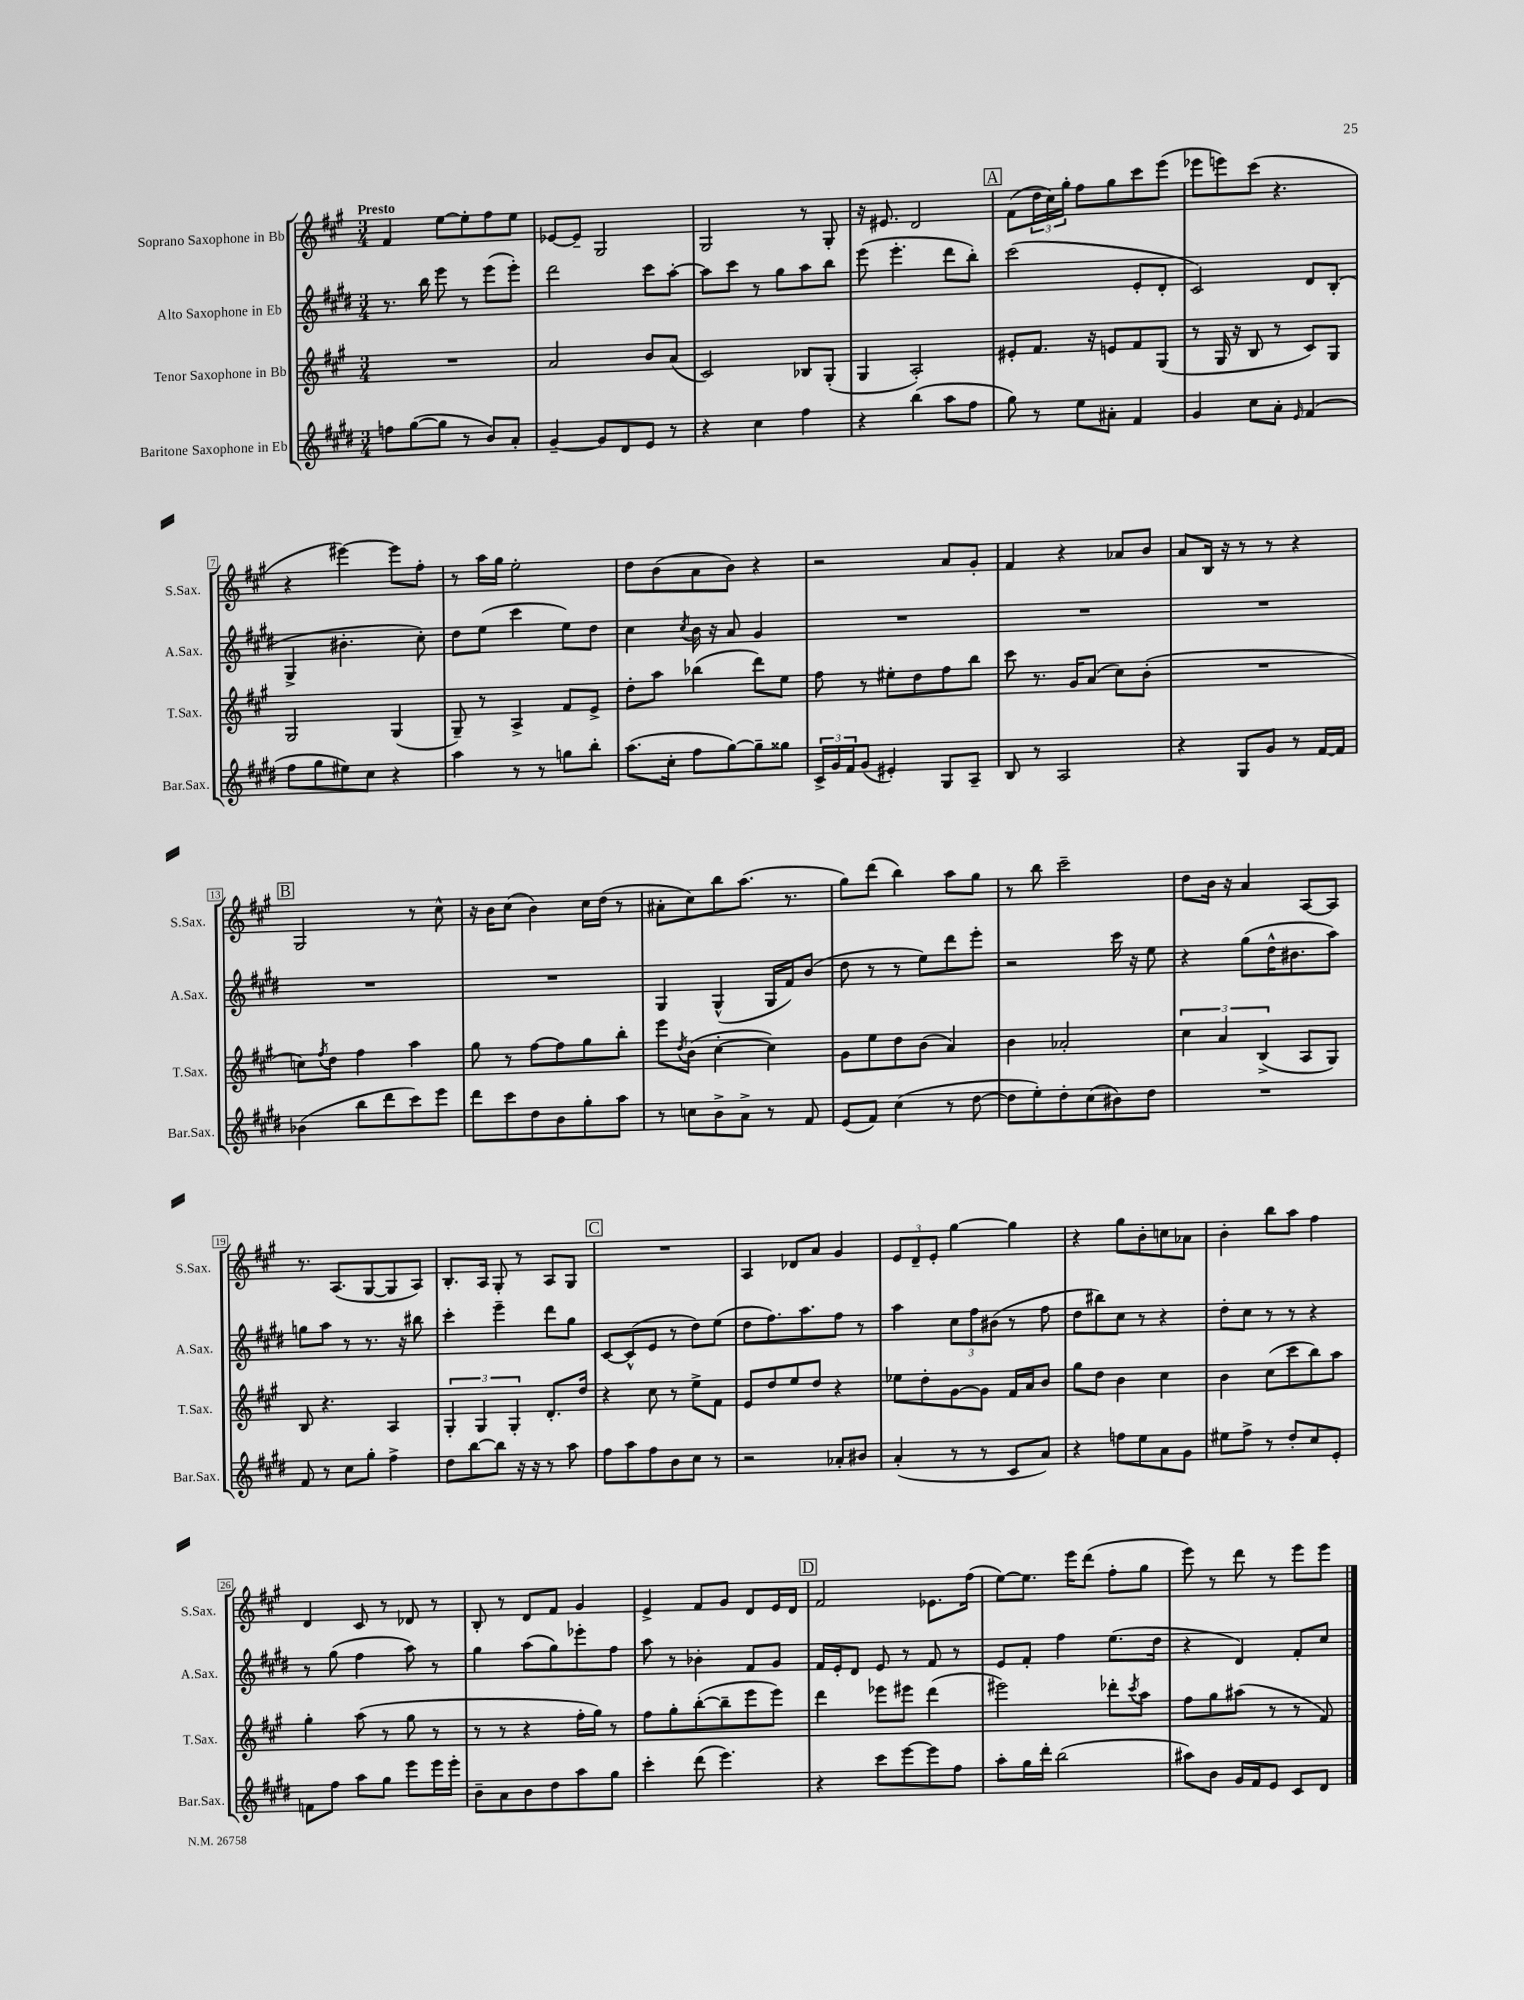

**kern	**kern	**kern	**kern
*staff4	*staff3	*staff2	*staff1
*clefG2	*clefG2	*clefG2	*clefG2
*k[f#c#g#d#]	*k[f#c#g#]	*k[f#c#g#d#]	*k[f#c#g#]
*M3/4	*M3/4	*M3/4	*M3/4
8ff\L	2.r	8.r	4f#/
([8gg#\	.	.	.
.	.	16bb\	.
8gg#\]J	.	8eee\	[8ee\L
8r	.	8r	8ee'\]
8b/L)	.	(8eee\L	8ff#\
8a'/J	.	8eee'\J)	8ee\J
=	=	=	=
[4g#~/	2a/	2ddd#\	[8e-/L
.	.	.	8e-~/]J
8g#/]L	.	.	2G#/
8d#/	.	.	.
8e/J	8b/L	8ccc#\L	.
8r	(8a/J	[8aa'\J	.
=	=	=	=
4r	2c#/)	8aa\]L	2G#/
.	.	8ccc#\J	.
4cc#\	.	8r	.
.	.	8gg#\L	.
4ff#\	8B-/L	8aa\	8r
.	(8G#'/J	8bb\J	8G#'/
=	=	=	=
4r	4G#/	(8eee\	16r
.	.	.	8.e#/
.	.	4.eee'\	.
(4bb\	2A'/)	.	2d/
8aa\L	.	8ddd#\L	.
8ff#\J	.	8bb'\J)	.
=	=	=	=
8gg#\)	8e#'/L	(2ccc#\	(8f#\L
8r	8.f#/J	.	24dd\L
.	.	.	24cc#\)
.	.	.	24gg#'\JJ
8ee\L	.	.	8ff#\L
.	16r	.	.
8a#'\J	8e/L	.	8gg#\
4f#/	8f#/	8e'/L	8ccc#\
.	(8G#/J	8d#'/J	(8eee\J
=	=	=	=
4g#/	8r	2c#/)	8eee-\L
.	16G#/	.	8eee\)
.	16r	.	.
8cc#\L	8B/	.	(8ccc#\J
8a'\J	8r	.	4.r
16qqe/	.	.	.
(4f#/	8c#/L)	8d#/L	.
.	8G#/J	(8B'/J	.
=	=	=	=
8ff#\L	2G#/	4G#^/	4r
8gg#\	.	.	.
8ee#\)	.	4.b#'\	[4eee#\)
8cc#\J	.	.	.
4r	(4G#/	.	8eee#\]L
.	.	8cc#'\)	8ff#'\J
=	=	=	=
4aa\	8G#~/)	8dd#\L	8r
.	8r	(8ee\J	16aa\LL
.	.	.	16gg#\JJ
8r	4A^/	4ccc#\	2ee'\
8r	.	.	.
8gg\L	8f#/L	8ee\L)	.
8bb'\J	8e^/J	8dd#\J	.
=	=	=	=
(8.aa\L	8dd'\L	4cc#\	8dd\L
.	8aa\J	.	(8b\
16cc#'\Jk	.	.	.
.	.	8qcc#/	.
8ff#\L	(4bb-\	16b\	8a\
.	.	16r	.
[8gg#\)	.	8a/	8b\J)
8gg#~\]	8ddd\L)	4g#/	4r
8gg##\J	8ee\J	.	.
=	=	=	=
24c#^/LL	8ff#\	2.r	2r
24g#/	.	.	.
24f#/J	.	.	.
(8g#/J	8r	.	.
4e#'/)	8ee#'\L	.	.
.	8dd\	.	.
8G#/L	8ff#\	.	8a/L
8A~/J	8bb\J	.	8g#'/J
=	=	=	=
8B/	8ccc#\	2.r	4f#/
8r	8.r	.	.
2A/	.	.	4r
.	16g#/LK	.	.
.	(8a/J	.	.
.	8cc#\L)	.	8a-/L
.	(8b'\J	.	8b/J
=	=	=	=
4r	2.r	2.r	8a/L
.	.	.	16B/Jk
.	.	.	16r
8G#/L	.	.	8r
8g#/J	.	.	8r
8r	.	.	4r
[16f#/LL	.	.	.
16f#/]JJ	.	.	.
=	=	=	=
(4b-\	8cc\L)	2.r	2G#/
.	8qff#/	.	.
.	8dd\J	.	.
8bb\L	4ff#\	.	.
8ddd#\	.	.	.
8ccc#\)	4aa\	.	8r
8eee\J	.	.	8cc#^^\
=	=	=	=
8ddd#\L	8gg#\	2.r	16r
.	.	.	16b\LK
8ccc#\	8r	.	(8cc#\J
8dd#\	[8ff#\L	.	4b\)
8b\	8ff#\]	.	.
8gg#'\	8gg#\	.	16cc#\LL
.	.	.	(16dd\JJ
8aa\J	8bb'\J	.	8r
=	=	=	=
8r	8eee\L	4G#/	8a#'\L
.	8qdd/	.	.
8cc\L	(8b\J	.	8cc#\)
8b^\	[4cc#'\	(4G#^^/	8bb\
8a^\J	.	.	(8.aa\J
8r	4cc#\])	16G#/LL	.
.	.	16f#/J)	8.r
8f#/	.	(8b/J	.
=	=	=	=
(8e/L	8g#\L	8dd#\	8gg#\L)
8f#/J)	8ee\	8r	(8ddd\J
(4cc#\	8dd\	8r	4bb\)
.	(8b\J	8ee\L)	.
8r	4a/)	8ddd#\	8aa\L
[8dd#\	.	8eee'\J	8gg#\J
=	=	=	=
8dd#\]L	4b\	2r	8r
8ee'\)	.	.	8bb\
8dd#'\	2a-'/	.	2ccc#~\
(8cc#\	.	.	.
8b#\)	.	16ccc#\	.
.	.	16r	.
8dd#\J	.	8ee\	.
=	=	=	=
2.r	6cc#\	4r	8dd\L
.	.	.	16b\Jk
.	6a/	.	.
.	.	.	16r
.	.	(8gg#\L	4a/
.	(6B^/	.	.
.	.	16dd#^^\K	.
.	.	8.b#\	.
.	8A/L	.	[8A/L
.	8G#/J)	8aa\J)	8A/]J
=	=	=	=
8f#/	8B/	8gg\L	8.r
8r	4.r	8aa\J	.
.	.	.	(8.A/L
8cc#\L	.	8r	.
8gg#'\J	.	8.r	[8G#/
4ff#^\	4A/	.	8G#/]
.	.	16r	.
.	.	8bb#\	8A/J)
=	=	=	=
8dd#\L	6G#'/	4ccc#'\	8.B'/L
[8bb\	.	.	.
.	6G#/	.	.
.	.	.	16A/Jk
8bb\]J	.	4eee~\	8G#'/
.	6G#'/	.	.
16r	.	.	8r
16r	.	.	.
8r	8.d'/L	8ddd#\L	8A/L
8aa\	.	8gg#\J	8G#/J
.	16dd/Jk	.	.
=	=	=	=
8ff#\L	4r	[8c#/L	2.r
8aa\	.	(8c#^^/]	.
8ff#\	8cc#\	8e/J	.
8b\	8r	8r	.
8cc#\J	8ee^\L	8dd#\L)	.
8r	8f#\J	(8ee\J	.
=	=	=	=
2r	8e/L	8dd#\L	4A/
.	8dd/	8.ff#\)	.
.	8ee/	.	8d-/L
.	.	8.aa\	.
.	8dd/J	.	8a/J
8a-'/L	4r	8ff#\J	4g#/
8b#/J	.	8r	.
=	=	=	=
(4a'/	8ee-\L	4aa\	12e/L
.	.	.	12d~/
.	8dd'\	.	.
.	.	.	12e'/J
8r	[8g#\	12cc#\L	[4gg#\
.	.	12ff#\	.
8r	8g#\]J	.	.
.	.	(12b#\J	.
8c#/L	16f#/LL	8r	4gg#\]
.	16a/J	.	.
8a/J)	8b/J	8ff#\	.
=	=	=	=
4r	8gg#\L	8dd#\L	4r
.	8dd\J	8bb#\)	.
8ff\L	4b\	8cc#\J	8gg#\L
8ee\	.	8r	8b'\
8a\	4cc#\	4r	8cc\
8g#\J	.	.	8a-\J
=	=	=	=
8ee#\L	4b\	8dd#'\L	4b'\
8ff#^\J	.	8cc#\J	.
8r	(8cc#\L	8r	8bb\L
8dd#'/L	8ccc#\	8r	8aa\J
8cc#/	8bb\)	4r	4ff#\
8e'/J	8aa\J	.	.
=	=	=	=
8f\L	4gg#'\	8r	4d/
8ff#\J	.	(8gg#\	.
8aa\L	(8aa\	4ff#\	8c#/
8gg#\J	8r	.	8r
8eee\L	8gg#\	8aa\)	8d-/
16eee\L	8r	8r	8r
16eee'\JJ	.	.	.
=	=	=	=
8b~\L	8r	4gg#\	8B'/
8a\	8r	.	8r
8b\	4r	(8aa\L	8d/L
8dd#\	.	8gg#\)	8f#/J
8aa\	16ff#'\LL	8eee-'\	4g#/
.	16gg#\JJ)	.	.
8gg#\J	8r	8ff#\J	.
=	=	=	=
4ccc#'\	8ff#\L	8aa\	4e^/
.	8gg#'\	8r	.
(8ddd#\	([8bb'\	4b-'\	8f#/L
4.eee\)	8bb~\]	.	8g#/J
.	8eee\	8f#/L	8d/L
.	8eee\J)	8g#/J	16e/L
.	.	.	16d/JJ
=	=	=	=
4r	4ddd\	16f#/LL	2f#/
.	.	16e'/J	.
.	.	8d#/J	.
8ccc#\L	8eee-\L	8e/	.
[8eee\	8eee#\J	8r	.
8eee\]	(4ddd\	8f#/	8.e-\L
8ff#\J	.	8r	.
.	.	.	(16ff#\Jk
=	=	=	=
8aa'\L	2eee#\)	8e/L	[8ee\L)
16gg#\L	.	8f#'/J	8.ee\]J
16ddd#'\JJ	.	.	.
(2bb\	.	4ff#\	.
.	.	.	16eee\LK
.	.	.	(8ddd\J
.	8ddd-'\L	(8.ee\L	8ff#'\L
.	8qccc#/	.	.
.	8aa\J	.	8gg#\J
.	.	16dd#\Jk	.
=	=	=	=
8aa#\L)	8ff#\L	4r	8eee\)
8b\J	8gg#\	.	8r
16g#/LL	(8aa#\J	4d#/)	8ddd\
16f#/J	.	.	.
8e/J	8r	.	8r
8c#/L	8r	8f#'/L	8eee\L
8d#/J	8f#/)	8cc#/J	8eee\J
==	==	==	==
*-	*-	*-	*-
